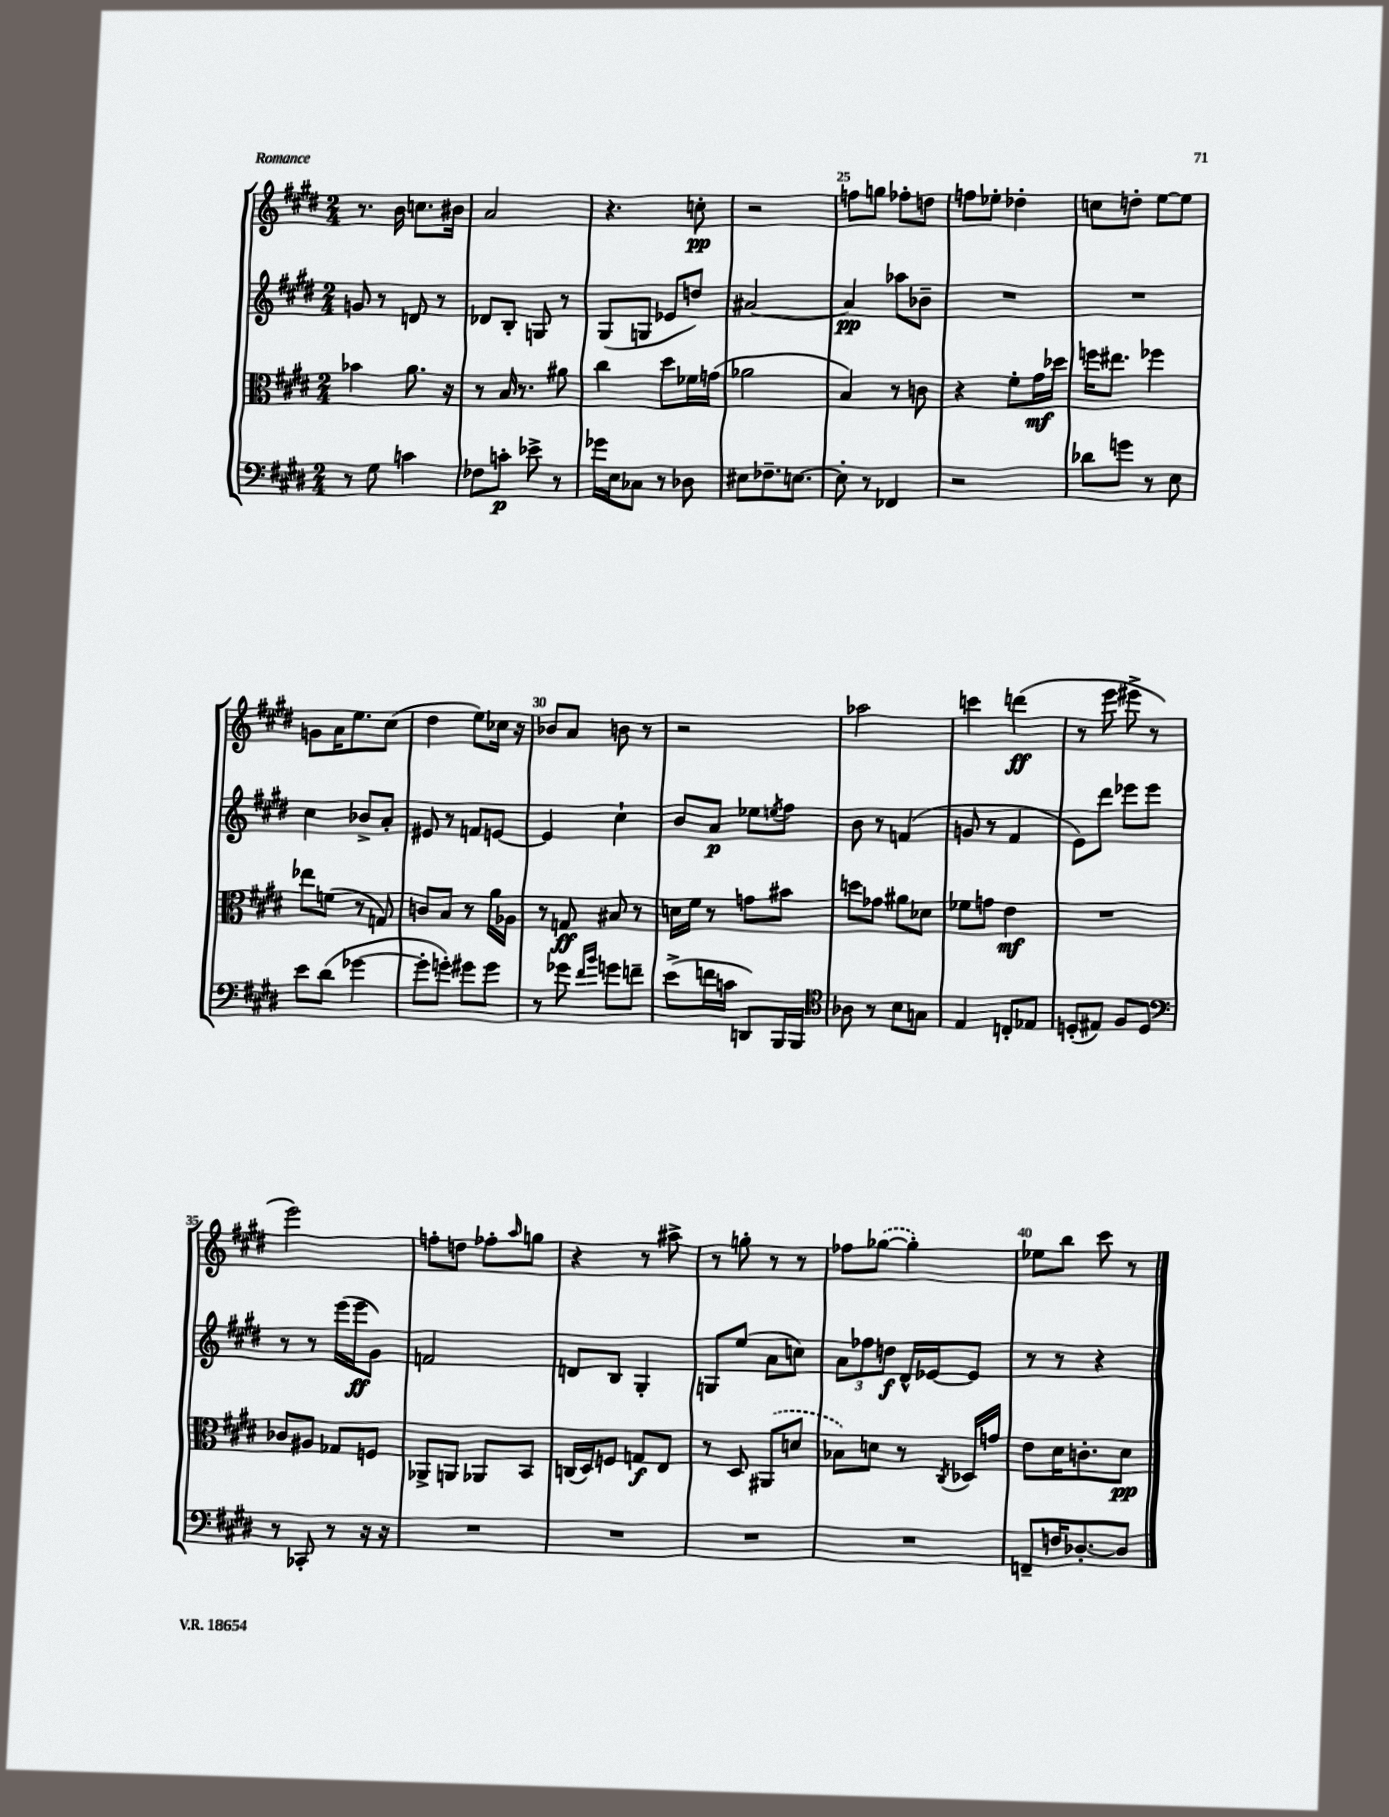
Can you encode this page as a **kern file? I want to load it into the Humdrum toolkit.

**kern	**kern	**kern	**kern
*staff4	*staff3	*staff2	*staff1
*clefF4	*clefC3	*clefG2	*clefG2
*k[f#c#g#d#]	*k[f#c#g#d#]	*k[f#c#g#d#]	*k[f#c#g#d#]
*M2/4	*M2/4	*M2/4	*M2/4
8r	4b-	8g	8.r
8G#	.	8r	.
.	.	.	16b
4c	8.a	8d	8.cc
.	.	8r	.
.	16r	.	16b#
=	=	=	=
8F-	8r	8d-	2a
8c'	16B	8B'	.
.	8.r	.	.
8e-^	.	8G	.
8r	8a#	8r	.
=	=	=	=
16g-	4cc#	(8G#	4.r
16E	.	.	.
8C-	.	8G	.
8r	8dd#	8e-	.
8D-	16f-	8dd)	8cc'
.	(16g	.	.
=	=	=	=
8E#	2a-	[2a#	2r
8.F-~	.	.	.
[8.E	.	.	.
=	=	=	=
8E']	4B)	4a#]	8ff
8r	.	.	8gg
4FF-	8r	8aa-	8ff-'
.	8c	8b-~	8dd
=	=	=	=
2r	4r	2r	8ff
.	.	.	8ee-'
.	8f#'	.	4dd-'
.	16g#	.	.
.	16dd-	.	.
=	=	=	=
8d-	16ff	2r	8cc
.	8.ee#	.	.
8g	.	.	8dd'
8r	4ff-	.	[8ee
8E	.	.	8ee]
=	=	=	=
8e	8ee-	4cc#	8g
(8d#	(8f	.	16a
.	.	.	8.ee
[4g-	8r	8b-^	.
.	8G)	8a'	(8cc#
=	=	=	=
8g-']	8c	8e#	4dd#
8g')	8B	8r	.
8g#	8r	8f	8ee)
8g#	16a	[8e	16cc-
.	16A-	.	16r
=	=	=	=
8r	8r	4e]	8b-
8g-	8G	.	8a
16qqf#	.	.	.
16qqb	.	.	.
8g	8B#	4cc#`	8b
8f~	8r	.	8r
=	=	=	=
(8e^	16d	8b	2r
.	16f#	.	.
16f	8r	8a	.
16c	.	.	.
8DD)	8g	8ee-	.
.	.	8qee	.
16BBB	8b#	8ff#	.
16BBB	.	.	.
=	=	=	=
*clefC4	*	*	*
8A-	8dd	8b	2aa-
8r	8g-	8r	.
8B	8a#	(4f	.
8G	8d-	.	.
=	=	=	=
4E	8f-	8g	4ccc
.	8g	8r	.
8C'	4e	4f#	(4ddd
8E-	.	.	.
=	=	=	=
(8D'	2r	8e)	8r
8E#)	.	8ddd#	8eee
8F#	.	8eee-	8eee#^
8D	.	8eee-	8r
=	=	=	=
*clefF4	*	*	*
8r	8c-	8r	2eee)
8CC-'	8A#	8r	.
8r	8G-	(16eee	.
.	.	16eee	.
16r	8F	8g#)	.
16r	.	.	.
=	=	=	=
2r	8AA-^	2f	8ff'
.	8AA	.	8dd
.	8AA-	.	8ff-'
.	.	.	16qqaa
.	8BB	.	8gg
=	=	=	=
2r	(16C	8d	4r
.	16D#)	.	.
.	8F	8B	.
.	8G	4G#'	8r
.	8E	.	8aa#^
=	=	=	=
2r	8r	8G	8r
.	8D#	(8ee	8gg'
.	(8AA#	8a	8r
.	8d	8cc)	8r
=	=	=	=
2r	8B-)	12a	8ff-
.	.	12ff-	.
.	8d	.	([8gg-
.	.	12dd	.
.	8r	16d#^^	4gg-'])
.	.	[16e-	.
.	8qC#	.	.
.	16D-	8e-]	.
.	16g	.	.
=	=	=	=
8FF~	8e	8r	8ee-
16F	16d#	8r	8bb
[8.D-'	8.c'	.	.
.	.	4r	8ccc#
8D-]	8d#	.	8r
==	==	==	==
*-	*-	*-	*-
